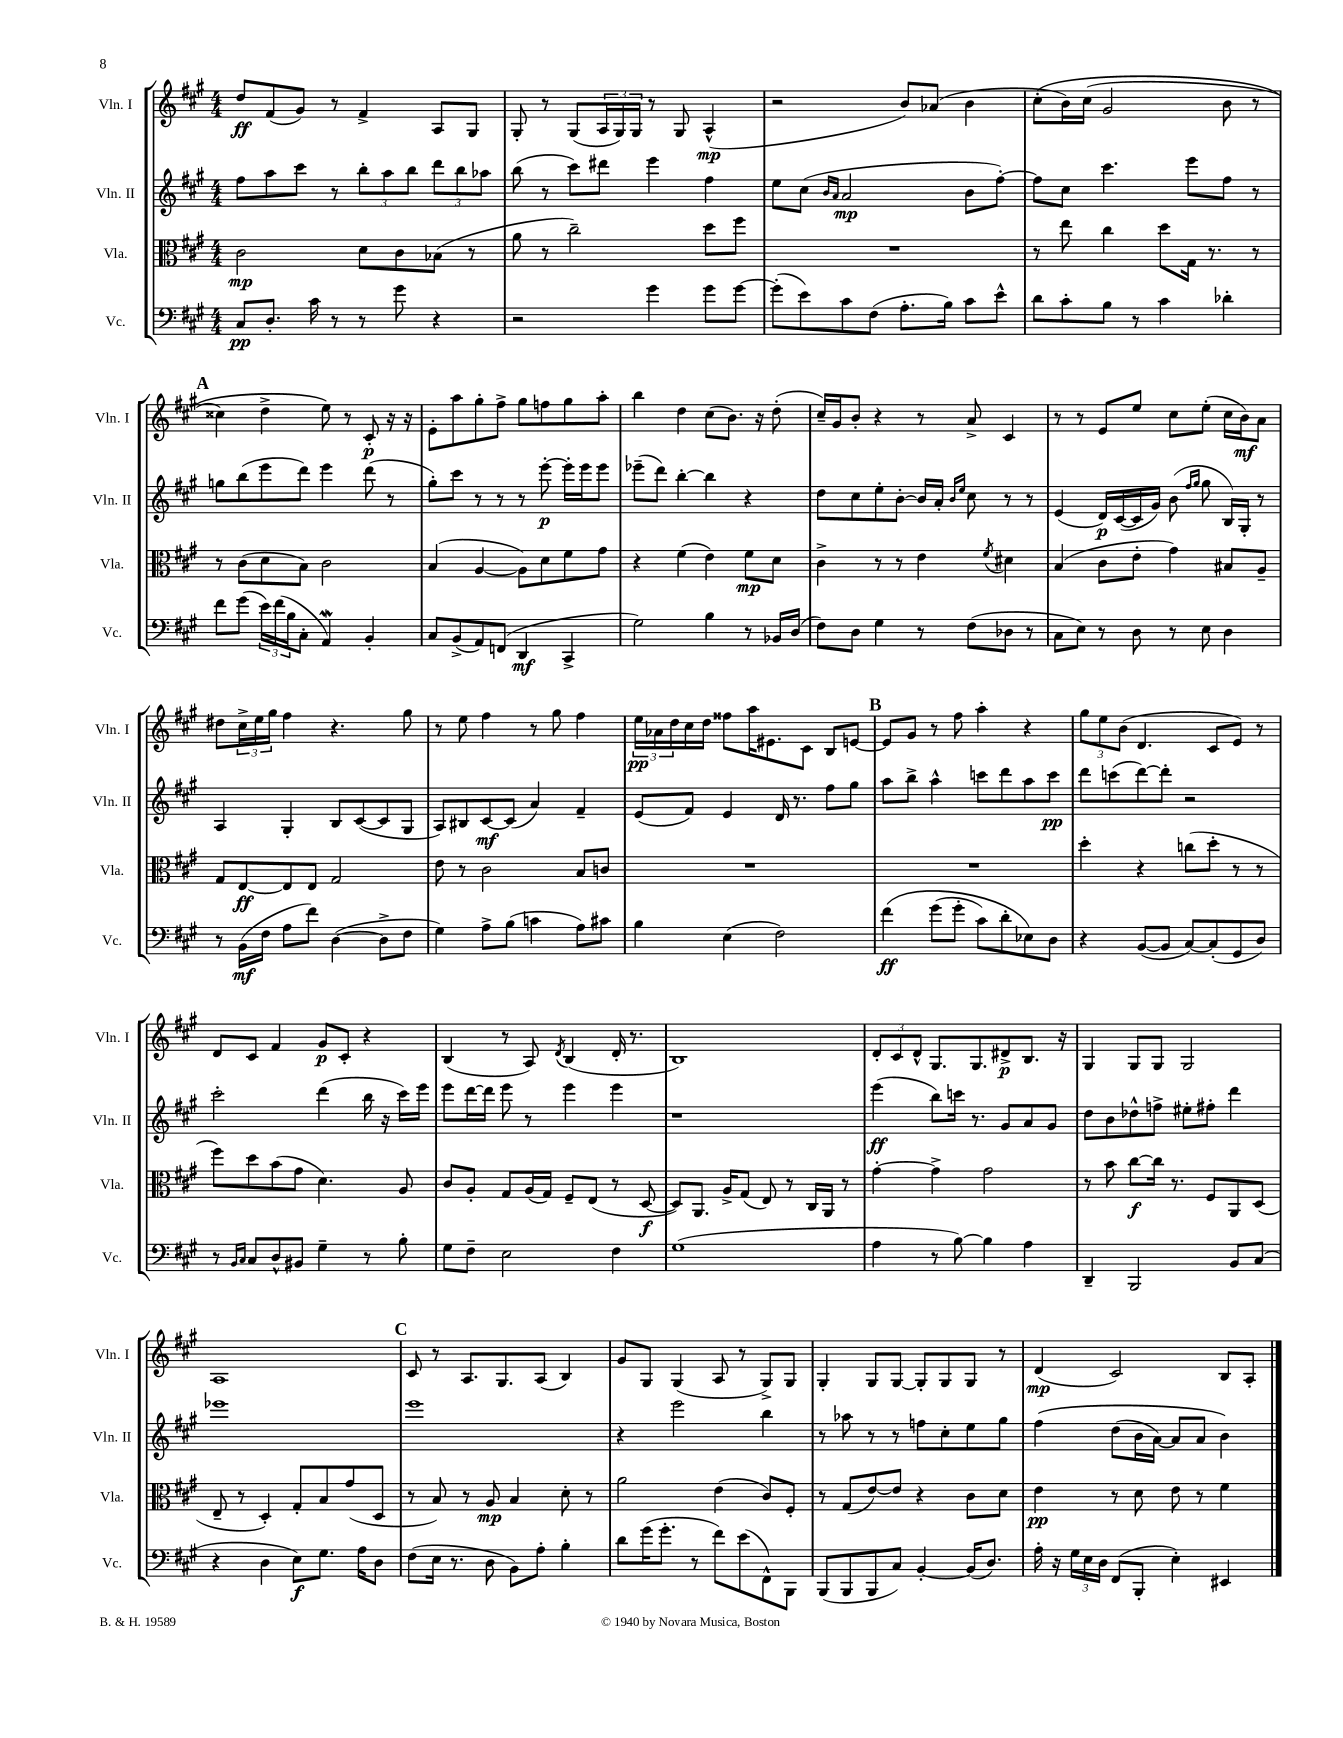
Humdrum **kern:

**kern	**kern	**kern	**kern
*staff4	*staff3	*staff2	*staff1
*clefF4	*clefC3	*clefG2	*clefG2
*k[f#c#g#]	*k[f#c#g#]	*k[f#c#g#]	*k[f#c#g#]
*M4/4	*M4/4	*M4/4	*M4/4
8C#	2c#	8ff#	8dd
8.D'	.	8aa	(8f#
.	.	8ccc#	8g#)
16c#	.	.	.
8r	.	8r	8r
8r	8d	12bb'	4f#^
.	.	12aa	.
8g#	8c#	.	.
.	.	12bb	.
4r	(8B-	12ddd	8A
.	.	12bb	.
.	8r	.	8G#
.	.	12aa-	.
=	=	=	=
2r	8a	(8bb	8G#'
.	8r	8r	8r
.	2cc#~)	8ccc#)	(8G#
.	.	8ddd#	24A
.	.	.	24G#)
.	.	.	24G#
4g#	.	4eee	8r
.	.	.	8G#
8g#	8dd	4ff#	(4A^^
[8g#	8ff#	.	.
=	=	=	=
(8g#']	1r	8ee	2r
8e)	.	(8cc#	.
.	.	16qqb	.
.	.	16qqa	.
8c#	.	2a	.
(8F#	.	.	.
8.A'	.	.	8b)
.	.	.	(8a-
16B)	.	.	.
8c#	.	8b	4b
8e^^	.	[8ff#')	.
=	=	=	=
8d	8r	8ff#]	&(8cc#'
8c#'	8ee	8cc#	16b)
.	.	.	(16cc#
8B	4cc#	4.ccc#	2g#
8r	.	.	.
4c#	8dd	.	.
.	16G#	8eee	.
.	8.r	.	.
4d-'	.	8ff#	8b
.	8r	8r	8r
=	=	=	=
8f#	8r	8gg	4cc##)
(8g#	(8c#	(8bb	.
24e)	8d	8eee	4dd^
(24f#	.	.	.
24B	.	.	.
8C#'	8B)	8ddd)	.
4AA)	2c#	4eee	8ee&)
.	.	.	8r
4BB'	.	(8ddd	8c#'
.	.	8r	16r
.	.	.	16r
=	=	=	=
8C#	(4B	8gg#')	8e'
(8BB^	.	8ccc#	8aa
8AA)	[4A	8r	8gg#'
(8FF	.	8r	8ff#^
4DD	8A])	8r	8gg#
.	8d	[8eee'	8ff
4CC#^	8f#	16eee']	8gg#
.	.	16eee	.
.	8g#	8eee	8aa'
=	=	=	=
2G#)	4r	(8eee-~	4bb
.	.	8ddd)	.
.	(4f#	[4bb'	4dd
4B	4e)	4bb]	(8cc#
.	.	.	8.b)
8r	8f#	4r	.
.	.	.	16r
16BB-	8d	.	(8dd'
(16D	.	.	.
=	=	=	=
8F#)	4c#^	8dd	16cc#~)
.	.	.	16g#
8D	.	8cc#	8b'
4G#	8r	8ee'	4r
.	8r	[8b'	.
8r	4e	16b]	8r
.	.	16a'	.
.	.	16qqb	.
.	.	16qqee	.
(8F#	.	8cc#	8a^
.	8qf#	.	.
8D-	4d#	8r	4c#
8r	.	8r	.
=	=	=	=
8C#	(4B	(4e	8r
8E)	.	.	8r
8r	8c#	16d)	8e
.	.	([16c#	.
8D	8e'	16c#]	8ee
.	.	16g#)	.
8r	4g#)	(8b	8cc#
.	.	16qqff#	.
.	.	16qqgg#	.
8E	.	8gg#	(8ee'
4D	8B#	16B)	16cc#
.	.	16G#'	16b)
.	8A~	8r	8a
=	=	=	=
8r	8G#	4A	8dd#
(16BB	[8E	.	24cc#^
.	.	.	24ee
16F#	.	.	.
.	.	.	24gg#
8A	8E]	4G#'	4ff#
8f#)	8E	.	.
([4D	2G#	8B	4.r
.	.	([8c#	.
8D^]	.	8c#]	.
8F#	.	8G#	8gg#
=	=	=	=
4G#)	8e	8A)	8r
.	8r	8B#	8ee
8A^	2c#	[8c#	4ff#
(8B	.	(8c#]	.
4c	.	4a)	8r
.	.	.	8gg#
8A)	8B	4f#~	4ff#
8c#	8c	.	.
=	=	=	=
4B	1r	(8e	24ee
.	.	.	24a-
.	.	.	24dd
.	.	8f#)	16cc#
.	.	.	16dd
(4E	.	4e	8ff##
.	.	.	16aa
.	.	.	8.e#
2F#)	.	16d	.
.	.	8.r	.
.	.	.	8c#
.	.	8ff#	8B
.	.	8gg#	[8e
=	=	=	=
&(4f#	1r	8aa	8e]
.	.	8bb^	8g#
(8g#	.	4aa^^	8r
8g#'	.	.	8ff#
8c#)	.	8ccc	4aa'
8d'	.	8ddd	.
8E-&)	.	8aa	4r
8D	.	8ccc	.
=	=	=	=
4r	4dd'	8ddd	12gg#
.	.	.	12ee
.	.	(8ccc	.
.	.	.	(12b
([8BB	4r	[8ddd)	4.d
8BB]	.	8ddd']	.
[8C#)	(8cc	2r	.
(8C#']	8dd'	.	8c#
8GG#	8r	.	8e)
8D)	8r	.	8r
=	=	=	=
8r	8ff#)	2ccc#'	8d
16qqBB	.	.	.
16qqC#	.	.	.
8C#	8dd	.	8c#
8D^^	(8b	.	4f#
8BB#	8g#	.	.
4G#~	4.d)	(4ddd	8g#
.	.	.	8c#'
8r	.	16bb	4r
.	.	16r	.
8B'	8A	16ccc#)	.
.	.	16eee	.
=	=	=	=
8G#	8c#	8eee	(4B
8F#~	8A'	[16ddd	.
.	.	16ddd]	.
2E	8G#	8eee	8r
.	(16A	8r	8A)
.	16G#)	.	.
.	.	.	8qd
.	8F#~	4eee	(4B
.	(8E	.	.
4F#	8r	4eee	16d'
.	.	.	8.r
.	[8D	.	.
=	=	=	=
(1G#	8D])	1r	1B)
.	8.AA	.	.
.	16A^	.	.
.	(8G#	.	.
.	8E)	.	.
.	8r	.	.
.	16C#	.	.
.	16AA	.	.
.	8r	.	.
=	=	=	=
4A	[4g#'	(4eee	12d'
.	.	.	12c#
.	.	.	12d^^
8r	4g#^]	8bb)	8.G#
[8B)	.	16ccc	.
.	.	8.r	8.G#
4B]	2g#	.	.
.	.	8g#	8d#^
4A	.	8a	8.B
.	.	8g#	.
.	.	.	16r
=	=	=	=
4DD~	8r	8dd	4G#
.	8b	8b	.
2BBB	[8cc#	8dd-^^	8G#
.	16cc#]	8ff^	8G#
.	8.r	.	.
.	.	8ee#'	2G#
.	8F#	8ff#'	.
8BB	8AA	4ddd	.
(8C#	(8D	.	.
=	=	=	=
4r	8E~	1eee-	1A
.	8r	.	.
4D	4D')	.	.
8E)	8G#'	.	.
8.G#	8B	.	.
.	(8g#	.	.
16A	.	.	.
8D	8D	.	.
=	=	=	=
(8F#	8r	1eee	8c#
16E	8B)	.	8r
8.r	.	.	.
.	8r	.	8.A
8D	8A	.	.
.	.	.	8.G#
8BB)	4B	.	.
8A'	.	.	(8A
4B'	8d'	.	4B)
.	8r	.	.
=	=	=	=
8d	2a	4r	8g#
(16g#	.	.	8G#
8.g#'	.	.	.
.	.	2eee	(4G#
8r	.	.	.
8f#)	(4e	.	8A
(8e	.	.	8r
8FF#^^)	8c#)	4bb	8G#^)
8BBB	8F#'	.	8G#
=	=	=	=
(8BBB	8r	8r	4G#'
8BBB	(8G#	8aa-	.
8BBB	[8e)	8r	8G#
8C#)	8e]	8r	[8G#
[4BB'	4r	8ff	8G#']
.	.	8cc#'	8G#
(16BB]	8c#	8ee	8G#
8.D)	.	.	.
.	8d	8gg#	8r
=	=	=	=
16A'	4e	&(4ff#	(4d
16r	.	.	.
24G#	.	.	.
24E	.	.	.
24D	.	.	.
(8FF#	8r	(8dd	2c#)
8BBB'	8d	16b	.
.	.	[16a)	.
4E')	8e	8a]	.
.	8r	8a	.
4EE#	4f#	4b&)	8B
.	.	.	8A'
==	==	==	==
*-	*-	*-	*-
